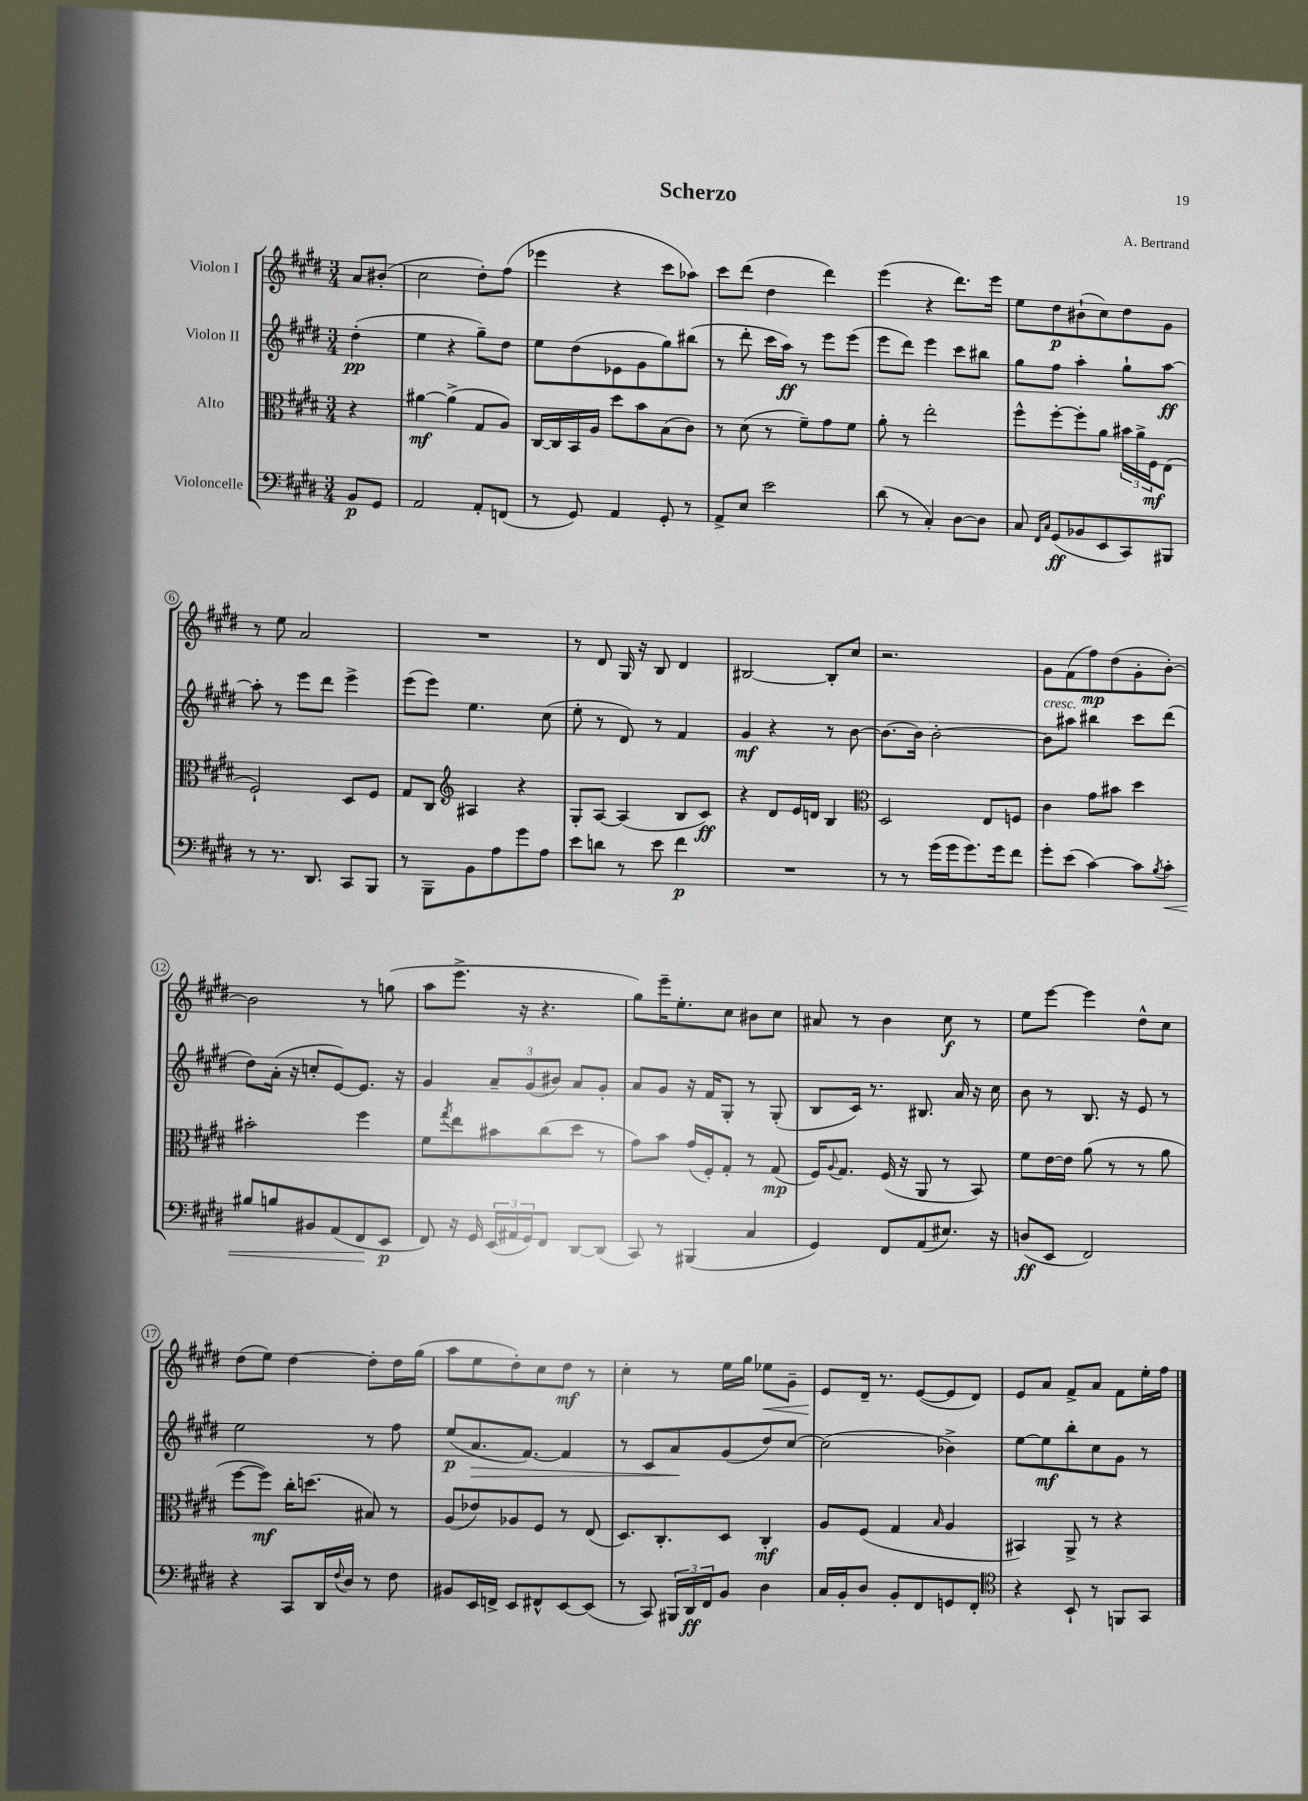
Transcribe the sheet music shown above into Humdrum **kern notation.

**kern	**dynam	**kern	**dynam	**kern	**dynam	**kern	**dynam
*part4	*part4	*part3	*part3	*part2	*part2	*part1	*part1
*staff4	*staff4	*staff3	*staff3	*staff2	*staff2	*staff1	*staff1
*I"Violoncelle	*	*I"Alto	*	*I"Violon II	*	*I"Violon I	*
*clefF4	*	*clefC3	*	*clefG2	*	*clefG2	*
*k[f#c#g#d#]	*	*k[f#c#g#d#]	*	*k[f#c#g#d#]	*	*k[f#c#g#d#]	*
*M3/4	*	*M3/4	*	*M3/4	*	*M3/4	*
=	=	=	=	=	=	=	=
8BB/L	p	4r	.	(4dd#'\	pp	8a/L	.
8GG#/J	.	.	.	.	.	(8b#X'/J	.
=1	=1	=1	=1	=1	=1	=1	=1
2AA/	.	[4a#X\	mf	4ee\	.	2cc#\	.
.	.	(4a#^\]	.	4r	.	.	.
8AA'/L	.	8G#/L	.	8gg#~\L)	.	8dd#'\L)	.
(8FFn/J	.	8A/J)	.	8dd#\J	.	(8ff#\J	.
=2	=2	=2	=2	=2	=2	=2	=2
8r	.	[16C#/LL	.	8ee\L	.	4eee-X\	.
.	.	16C#/]	.	.	.	.	.
8GG#/)	.	16BB/	.	(8dd#\	.	.	.
.	.	16A/JJ	.	.	.	.	.
4AA/	.	8dd#\L	.	8e-X\	.	4r	.
.	.	8b\	.	8g#\	.	.	.
8GG#'/	.	(8B\	.	8gg#\)	.	8ccc#\L	.
8r	.	8c#\J)	.	(8bb#X\J	.	8aa-X\J)	.
=3	=3	=3	=3	=3	=3	=3	=3
8AA^/L	.	8r	.	8r	.	8ccc#\L	.
8E/J	.	(8d#\	.	8ddd#'\	.	(8ddd#\J	.
2e\	.	8r	.	16ccc#\LL	.	4dd#\	.
.	.	.	.	16aa\JJ)	ff	.	.
.	.	8f#~\L)	.	8r	.	.	.
.	.	8g#\	.	8eee\L	.	4ddd#\)	.
.	.	8f#\J	.	(8eee\J	.	.	.
=4	=4	=4	=4	=4	=4	=4	=4
(8d#\	.	8a'\	.	8eee\L	.	(4eee\	.
8r	.	8r	.	8ddd#\J)	.	.	.
4C#'/)	.	2ee'\	.	4eee\	.	4r	.
[8D#\L	.	.	.	8ccc#\L	.	8.ddd#\L)	.
8D#\J]	.	.	.	8bb#X\J	.	.	.
.	.	.	.	.	.	16eee\Jk	.
=5	=5	=5	=5	=5	=5	=5	=5
8C#/	.	8ff#^^\L	.	8gg#\L	.	8ee\L	.
16qqFF#/LL	.	.	.	.	.	.	.
16qqC#/JJ	.	.	.	.	.	.	.
(8GG#/L	ff	[8ff#'\	.	8ff#\J	.	8dd#\	p
8BB-X/	.	8ff#'\]	.	4aa'\	.	(8b#X`\	.
8EE/	.	8a\J	.	.	.	8cc#\)	.
8CC#/)	.	24b#X\LL	.	8gg#`\L	.	8dd#\	.
.	.	24a^\	.	.	.	.	.
.	.	24F#\J	mf	.	.	.	.
8BBB#X/J	.	(8E\J	.	[8aa\J	ff	8g#\J	.
!!LO:LB:g=z
=6	=6	=6	=6	=6	=6	=6	=6
8r	.	2F#`/)	.	8aa'\]	.	8r	.
8.r	.	.	.	8r	.	8ee\	.
.	.	.	.	8eee\L	.	2a/	.
8.DD#/	.	.	.	.	.	.	.
.	.	.	.	8ddd#\J	.	.	.
8CC#/L	.	8D#/L	.	4eee^\	.	.	.
8BBB/J	.	8F#/J	.	.	.	.	.
=7	=7	=7	=7	=7	=7	=7	=7
8r	.	8G#/L	.	(8eee\L	.	2.r	.
8BBB~\L	.	8C#/J	.	8eee\J)	.	.	.
*	*	*clefG2	*	*	*	*	*
8BB\	.	4A#X/	.	4.ee\	.	.	.
8A\	.	.	.	.	.	.	.
8g#\	.	4r	.	.	.	.	.
8A\J	.	.	.	(8cc#\	.	.	.
=8	=8	=8	=8	=8	=8	=8	=8
8e\L	.	8G#'/L	.	8ee'\	.	8r	.
8dn\J	.	[8A/J	.	8r	.	8d#/	.
8r	.	(4A/]	.	8d#/)	.	16G#/	.
.	.	.	.	.	.	16r	.
8e\	.	.	.	8r	.	8B/	.
4f#\	p	8B/L	.	4f#/	.	4d#/	.
.	.	8c#/J)	ff	.	.	.	.
=9	=9	=9	=9	=9	=9	=9	=9
2.r	.	4r	.	4g#/	mf	[2B#X/	.
.	.	8d#/L	.	4r	.	.	.
.	.	16e/L	.	.	.	.	.
.	.	16dn/JJ	.	.	.	.	.
.	.	4B/	.	8r	.	8B#'/L]	.
.	.	.	.	[8b\	.	8cc#/J	.
=10	=10	=10	=10	=10	=10	=10	=10
*	*	*clefC3	*	*	*	*	*
8r	.	2D#/	.	8.b\L_	.	2.r	.
8r	.	.	.	.	.	.	.
.	.	.	.	16b\Jk]	.	.	.
(16g#\LL	.	.	.	[2b'\	.	.	.
16g#\J	.	.	.	.	.	.	.
8.g#\)	.	.	.	.	.	.	.
.	.	8E/L	.	.	.	.	.
16g#\k	.	.	.	.	.	.	.
8f#\J	.	8Fn/J	.	.	.	.	.
=11	=11	=11	=11	=11	=11	=11	=11
!	!	!	!	!LO:TX:a:i:t=cresc.	!	!	!
8g#'\L	.	4c#\	.	8b\L]	.	8g#\L	.
(8e\J	.	.	.	8aa#X\J	.	(8f#\	.
[4c#\)	.	8g#\L	.	4bb#X\	.	8ff#\)	mp
.	.	8b#X\J	.	.	.	(8dd#\	.
8c#\L]	.	4dd#\	.	8ccc#\L	.	8g#'\	.
8qB/	.	.	.	.	.	.	.
!	!LO:HP:b	!	!	!	!	!	!
8c#'\J	<	.	.	(8ddd#\J	.	[8b'\J)	.
!!LO:LB:g=z
=12	=12	=12	=12	=12	=12	=12	=12
8B#X/L	.	2b#X'\	.	8dd#\L)	.	2b\]	.
8Bn/	.	.	.	(16a'\Jk	.	.	.
.	.	.	.	16r	.	.	.
8BB#X/	.	.	.	8ccn'/L	.	.	.
(8AA/	.	.	.	[8e/)	.	.	.
8FF#/	.	4ff#\	.	8.e/J]	.	8r	.
8EE/J	[ p	.	.	.	.	(8ggn\	.
.	.	.	.	16r	.	.	.
=13	=13	=13	=13	=13	=13	=13	=13
8FF#/)	.	8f#\L	.	4g#/	.	8aa\L	.
.	.	8qgg#/	.	.	.	.	.
16r	.	8ee\	.	.	.	8.eee^\J	.
16GG#/	.	.	.	.	.	.	.
(24EE/LL	.	8b#X\	.	12a~/L	.	.	.
24AA#X/	.	.	.	.	.	.	.
.	.	.	.	.	.	16r	.
24GG#/J)	.	.	.	(12g#/	.	.	.
8FF#/J	.	(8cc#\	.	.	.	4.r	.
.	.	.	.	12b#X/J)	.	.	.
[8DD#/L	.	8dd#\J	.	8a/L	.	.	.
(8DD#/J]	.	8r	.	8g#'/J	.	.	.
=14	=14	=14	=14	=14	=14	=14	=14
8CC#/)	.	8g#\L)	.	8a/L	.	8gg#\L)	.
8r	.	8b\J	.	8g#/J	.	16eee~\K	.
.	.	.	.	.	.	8.ee'\	.
(4BBB#X/	.	(16g#/LL	.	16r	.	.	.
.	.	16F#'/J)	.	16f#/KL	.	.	.
.	.	8G#'/J	.	8G#'/J	.	8cc#\J	.
4C#/	.	8r	.	8r	.	8b#X\L	.
.	.	(8G#/	mp	(8G#'/	.	8cc#\J	.
=15	=15	=15	=15	=15	=15	=15	=15
4GG#/)	.	16F#/KL)	.	8B/L	.	8a#X/	.
.	.	8qqA/	.	.	.	.	.
.	.	8.G#/J	.	.	.	.	.
.	.	.	.	16c#/Jk)	.	8r	.
.	.	.	.	8.r	.	.	.
8FF#/L	.	(16F#/	.	.	.	4b\	.
.	.	16r	.	.	.	.	.
(8AA/	.	8AA/	.	8.B#X/	.	.	.
8.E#X/J)	.	8r	.	.	.	8cc#\	f
.	.	.	.	16a/	.	.	.
.	.	8BB/)	.	16r	.	8r	.
16r	.	.	.	16cc#\	.	.	.
=16	=16	=16	=16	=16	=16	=16	=16
(8Dn/L	ff	8f#\L	.	8b\	.	8ee\L	.
8EE/J	.	[16e\L	.	8r	.	[8eee\J	.
.	.	16e\JJ]	.	.	.	.	.
2FF#/)	.	(8a\	.	8.B/	.	4eee\]	.
.	.	8r	.	.	.	.	.
.	.	.	.	16r	.	.	.
.	.	8r	.	8e/	.	8dd#^^\L	.
.	.	8a\	.	8r	.	8cc#\J	.
!!LO:LB:g=z
=17	=17	=17	=17	=17	=17	=17	=17
4r	.	[8ff#\L	.	2ee\	.	(8dd#\L	.
.	.	8ff#\J])	mf	.	.	8ee\J)	.
8CC#/L	.	16cc#'\KL	.	.	.	[4dd#\	.
.	.	(8.ddn\J	.	.	.	.	.
16DD#/L	.	.	.	.	.	.	.
8qqF#/	.	.	.	.	.	.	.
16D#/JJ	.	.	.	.	.	.	.
8r	.	8B#X/)	.	8r	.	8dd#'\L]	.
8F#\	.	8r	.	8ff#\	.	16dd#\L	.
.	.	.	.	.	.	(16gg#\JJ	.
=18	=18	=18	=18	=18	=18	=18	=18
8BB#X/L	.	(8A/L	.	(8ee/L	p	8aa\L	.
!	!	!	!	!	!LO:HP:b	!	!
16EE/L	.	8e-X/)	.	8.a/	>	8ee\	.
16FFn^/JJ	.	.	.	.	.	.	.
8EE/L	.	8A-X/	.	.	.	8dd#'\)	.
.	.	.	.	[8.f#/J)	.	.	.
8FF#X^^/	.	8F#/J	.	.	.	8cc#\	.
[8EE/	.	8r	.	4f#/]	.	8dd#\J	mf
(8EE/J]	.	(8E/	.	.	.	8r	.
=19	=19	=19	=19	=19	=19	=19	=19
8r	.	8.D#/L)	.	8r	.	4cc#'\	.
8CC#/)	.	.	.	8c#/L	.	.	.
.	.	8.C#'/	.	.	.	.	.
24BBB#X/LL	.	.	.	8a/	.	8r	.
24DD#/	ff	.	.	.	.	.	.
24FF#/J	.	.	.	.	.	.	.
8BB/J	.	8D#/J	.	(8g#/	]	16ee\LL	.
.	.	.	.	.	.	16gg#\JJ	.
!	!	!	!	!	!	!	!LO:HP:b
4D#\	.	4C#'/	mf	8dd#/)	.	8ee-X\L	<
.	.	.	.	[8cc#/J	.	8g#~\J	.
=20	=20	=20	=20	=20	=20	=20	=20
16C#/LL	.	8A/L	.	(2cc#\]	.	8e/L	.
16BB'/J	.	.	.	.	.	.	.
8D#/J	.	(8F#/J	.	.	.	16d#~/Jk	[
.	.	.	.	.	.	8.r	.
8BB'/L	.	4G#/	.	.	.	.	.
8FF#/	.	.	.	.	.	([8e/L	.
.	.	16qqB/	.	.	.	.	.
8GGn/	.	4A/	.	4b-X^\)	.	8e/]	.
8FF#'/J	.	.	.	.	.	8d#/J)	.
=21	=21	=21	=21	=21	=21	=21	=21
*clefC4	*	*	*	*	*	*	*
4r	.	4BB#X/)	.	[8ee\L	.	8e/L	.
.	.	.	.	8ee\]	mf	8a/J	.
8BB`/	.	8AA^/	.	8bb'\	.	8f#^/L	.
8r	.	8r	.	8cc#\	.	8a/J	.
8FFn/L	.	4r	.	8g#\J	.	8f#\L	.
8GG#/J	.	.	.	8r	.	16ee'\L	.
.	.	.	.	.	.	16ff#\JJ	.
==	==	==	==	==	==	==	==
*-	*-	*-	*-	*-	*-	*-	*-
